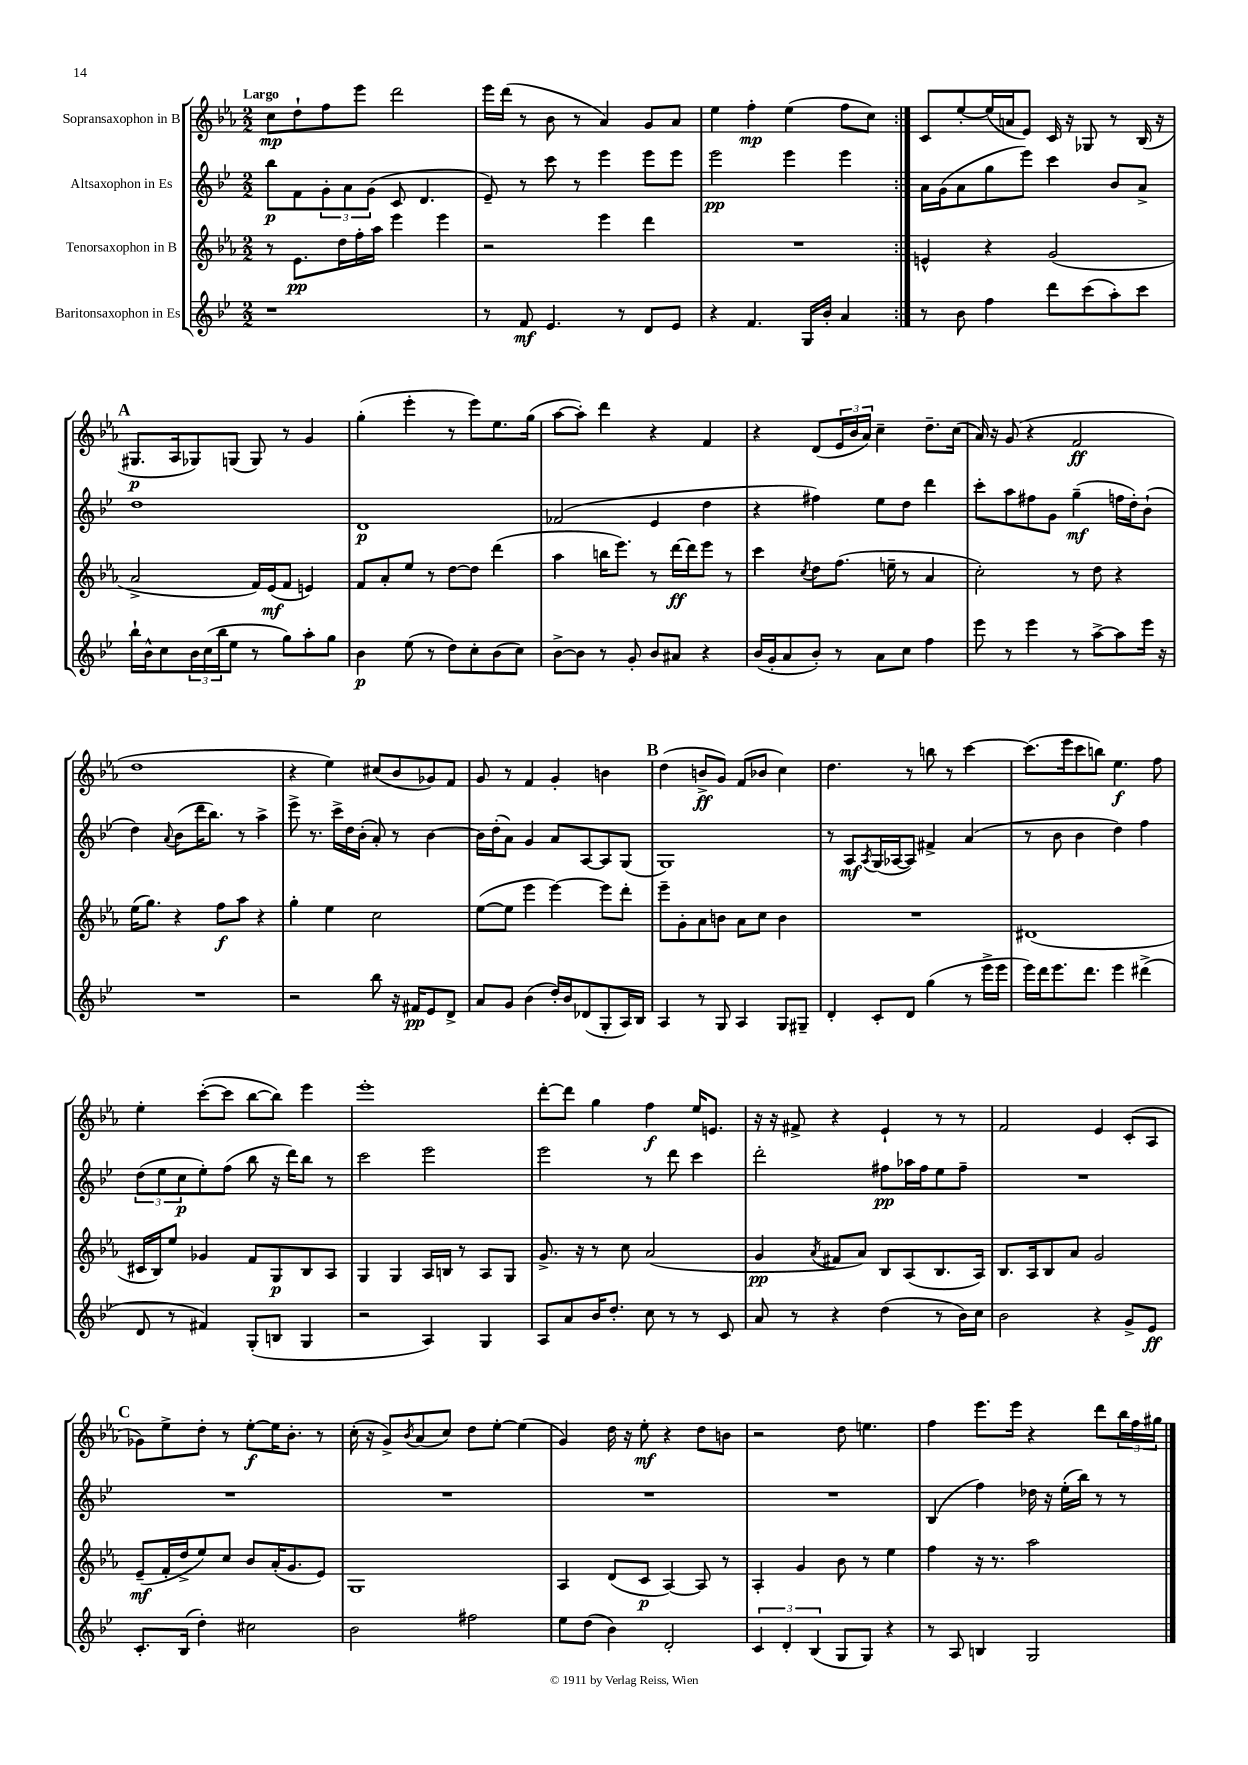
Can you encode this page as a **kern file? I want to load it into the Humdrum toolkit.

**kern	**kern	**kern	**kern
*staff4	*staff3	*staff2	*staff1
*clefG2	*clefG2	*clefG2	*clefG2
*k[b-e-]	*k[b-e-a-]	*k[b-e-]	*k[b-e-a-]
*M2/2	*M2/2	*M2/2	*M2/2
1r	8r	8bb-\L	8cc\L
.	8.e-\L	8f\	8dd`\
.	.	12g'\	8ff\
.	16dd\L	.	.
.	.	12a\	.
.	16ff'\	.	8eee-\J
.	.	(12g\J	.
.	16aa-\JJ	.	.
.	4eee-\	8c/	2ddd\
.	.	4.d/	.
.	4eee-\	.	.
=	=	=	=
8r	2r	8e-~/)	16eee-\LL
.	.	.	(16ddd\JJ
8f/	.	8r	8r
4.e-/	.	8ccc\	8b-\
.	.	8r	8r
.	4eee-\	4eee-\	4a-/)
8r	.	.	.
8d/L	4ddd\	8eee-\L	8g/L
8e-/J	.	8eee-\J	8a-/J
=	=	=	=
4r	1r	2eee-\	4ee-\
4.f/	.	.	4ff'\
.	.	4eee-\	(4ee-\
16G/LL	.	.	.
16b-'/JJ	.	.	.
4a/	.	4eee-\	8ff\L
.	.	.	8cc\J)
=:|!	=:|!	=:|!	=:|!
8r	4e^^/	16a\LL	8c/L
.	.	(16g\J	.
8b-\	.	8a\	[8ee-'/
4ff\	4r	8gg\	(16ee-/]L
.	.	.	16a/J
.	.	8eee-\J)	8e-/J)
8ddd\L	(2g/	4ccc\	16c/
.	.	.	16r
(8ccc\	.	.	8G-/
8aa'\)	.	8b-/L	8r
8ccc\J	.	8a^/J	(16B-/
.	.	.	16r
=	=	=	=
16bb-`\LL	2a-^/	1dd	8.G#/L
16b-^^\J	.	.	.
8cc\	.	.	.
.	.	.	16A-/k
24b-\L	.	.	8G-/)
(24cc\	.	.	.
24bb-\J	.	.	.
8ee-\J	.	.	(8G/J
8r	16f/LL)	.	8G/)
.	(16e-/J	.	.
8gg\L)	8f/J	.	8r
8aa'\	4e/)	.	4g/
8gg\J	.	.	.
=	=	=	=
4b-\	8f/L	1d	(4gg'\
.	8a-'/	.	.
(8ee-\	8ee-/J	.	4eee-'\
8r	8r	.	.
8dd\L)	[8dd\L	.	8r
8cc'\	8dd\]J	.	8eee-\L)
(8b-\	(4ddd\	.	8.ee-\
8cc\J)	.	.	.
.	.	.	(16gg\Jk
=	=	=	=
[8b-^\L	4aa-\	(2f-/	[8aa-\L
8b-\]J	.	.	8aa-'\]J)
8r	16bb\LK	.	4ddd\
.	8.eee-\J)	.	.
8g'/	.	.	.
8b-/L	8r	4e-/	4r
8a#/J	[16ddd\LL	.	.
.	16ddd\]J	.	.
4r	8eee-\J	4dd\	4f/
.	8r	.	.
=	=	=	=
(16b-/LL	4ccc\	4r	4r
16g'/J	.	.	.
8a/	.	.	.
.	8qcc/	.	.
8b-'/J)	8dd\L	4ff#\)	(8d/L
8r	(8.ff\J	.	24e-/L
.	.	.	24b-/
.	.	.	24a-/JJ)
8a\L	.	8ee-\L	4cc~\
.	16ee~\	.	.
8cc\J	8r	8dd\J	.
4ff\	4a-/	4ddd\	8.dd~\L
.	.	.	(16cc\Jk
=	=	=	=
8eee-\	2cc'\)	8ccc'\L	16a-/)
.	.	.	16r
8r	.	8aa\	(8g/
4eee-\	.	8ff#\	4r
.	.	8g\J	.
8r	8r	(4gg~\	2f/
[8aa^\L	8dd\	.	.
8aa\]	4r	16ff\LL	.
.	.	16dd'\J)	.
16eee-\Jk	.	(8b-`\J	.
16r	.	.	.
=	=	=	=
1r	(16ee-\LK	4dd\)	1dd
.	8.gg\J)	.	.
.	.	8qqa/	.
.	4r	(8b-\L	.
.	.	16ddd\K	.
.	.	8.bb-\J)	.
.	8ff\L	.	.
.	8aa-\J	8r	.
.	4r	4aa^\	.
=	=	=	=
2r	4gg'\	8eee-^\	4r
.	.	8.r	.
.	4ee-\	.	4ee-\)
.	.	16ccc^\LL	.
.	.	16dd\	.
.	.	(16b-'\JJ	.
8bb-\	2cc\	8a'/)	(8cc#/L
16r	.	8r	8b-/
16f#/LK	.	.	.
8e-/	.	[4b-\	8g-/)
8d^/J	.	.	8f/J
=	=	=	=
8a/L	([8ee-\L	16b-\]LL	8g/
.	.	(16dd'\J	.
8g/J	8ee-\]J	8a\J)	8r
(4b-\	4eee-\	4g/	4f/
16dd'/LL)	[4eee-\)	8a/L	4g'/
16b-/J	.	.	.
(8d-/	.	[8A/	.
8G'/	8eee-\]L	8A/]	4b\
16A/L)	8ddd'\J	(8G/J	.
16B-/JJ	.	.	.
=	=	=	=
4A/	8eee-~\L	1G)	(4dd\
.	8g'\	.	.
8r	8a-\	.	8b^/L
8G/	8b\J	.	8g/J)
4A/	8a-\L	.	(8f/L
.	8cc\J	.	8b-/J
8G/L	4b\	.	4cc\)
8G#~/J	.	.	.
=	=	=	=
4d'/	1r	8r	4.dd\
.	.	8A/L	.
.	.	8qA/	.
8c'/L	.	(16G/L	.
.	.	[16A-/J	.
8d/J	.	8A-/]J)	8r
(4gg\	.	4f#^/	8bb\
.	.	.	8r
8r	.	(4a/	[4ccc\
16eee-^\LL	.	.	.
16eee-\JJ	.	.	.
=	=	=	=
16eee-\LL)	(1d#	8r	(8.ccc\]L
16ddd\J	.	.	.
8.eee-\	.	8b-\	.
.	.	.	16eee-\k
.	.	4b-\	8ccc\
8.ddd\J	.	.	.
.	.	.	8bb\J)
4eee-\	.	4dd\)	4.ee-\
(4ddd#^\	.	4ff\	.
.	.	.	8ff\
=	=	=	=
8d/	16c#/LL	(12dd\L	4ee-'\
.	16B-/J)	.	.
.	.	12ee-\	.
8r	8ee-/J	.	.
.	.	12cc\	.
4f#/)	4g-/	8ee-'\)	([8ccc'\L
.	.	(8ff\J	8ccc\]J
(8G'/L	8f/L	8bb-\	[8bb-\L
8B/J	8G/	16r	8bb-\]J)
.	.	16ddd\LK)	.
4G/	8B-/	8bb-\J	4eee-\
.	8A-/J	8r	.
=	=	=	=
2r	4G/	2ccc\	1eee-'
.	4G/	.	.
4A/)	16A-/LL	2eee-\	.
.	16B/JJ	.	.
.	8r	.	.
4G/	8A-/L	.	.
.	8G/J	.	.
=	=	=	=
8A/L	8.g^/	2eee-\	[8ddd'\L
8a/	.	.	8ddd\]J
.	16r	.	.
16b-/K	8r	.	4gg\
8.dd'/J	.	.	.
.	8cc\	.	.
8cc\	(2a-/	8r	4ff\
8r	.	8ddd\	.
8r	.	4ccc\	16ee-/LK
.	.	.	8.e/J
8c/	.	.	.
=	=	=	=
8a/	4g/	2ddd'\	16r
.	.	.	16r
8r	.	.	8f#^/
.	8qa-/	.	.
4r	8f#/L	.	4r
.	8a-/J)	.	.
(4dd\	8B-/L	8ff#\L	4e-`/
.	(8A-/	16aa-\L	.
.	.	16ff#\J	.
8r	8.B-/	8ee-\	8r
16b-\LL)	.	8ff#~\J	8r
16cc\JJ	16A-/Jk)	.	.
=	=	=	=
2b-\	8.B-/L	1r	2f/
.	16A-/k	.	.
.	8B-/	.	.
.	8a-/J	.	.
4r	2g/	.	4e-/
8g^/L	.	.	(8c'/L
8e-/J	.	.	8A-/J
=	=	=	=
8.c'/L	(8e-~/L	1r	8g-\L)
.	16f'/L	.	8ee-^\
(16B-/Jk	16dd^/J	.	.
4dd'\)	8ee-/)	.	8dd'\J
.	8cc/J	.	8r
2cc#\	8b-/L	.	[8ee-'\L
.	(16a-'/K	.	16ee-\]K
.	8.g/	.	8.b-'\J
.	8e-/J)	.	8r
=	=	=	=
2b-\	1G	1r	(16cc'\
.	.	.	16r
.	.	.	8g^/L)
.	.	.	8qb-/
.	.	.	(8a-/
.	.	.	8cc/J)
2ff#\	.	.	8dd\L
.	.	.	[8ee-'\J
.	.	.	(4ee-\]
=	=	=	=
8ee-\L	4A-/	1r	4g/)
(8dd\J	.	.	.
4b-\)	(8d/L	.	16dd\
.	.	.	16r
.	8c/J	.	8ee-'\
2d'/	[4A-/)	.	4r
.	8A-/]	.	8dd\L
.	8r	.	8b\J
=	=	=	=
6c/	4A-'/	1r	2r
6d'/	.	.	.
.	4g/	.	.
(6B-/	.	.	.
8G/L	8b-\	.	8dd\
8G/J)	8r	.	4.ee\
4r	4ee-\	.	.
=	=	=	=
8r	4ff\	(4B-/	4ff\
8A/	.	.	.
4B/	16r	4ff\)	8.eee-\L
.	8.r	.	.
.	.	.	16eee-\Jk
2G/	2aa-\	16dd-\	4r
.	.	16r	.
.	.	(16ee-'\LL	.
.	.	16bb-\JJ)	.
.	.	8r	8ddd\L
.	.	8r	24bb-\L
.	.	.	24ff\
.	.	.	24gg#\JJ
==	==	==	==
*-	*-	*-	*-
